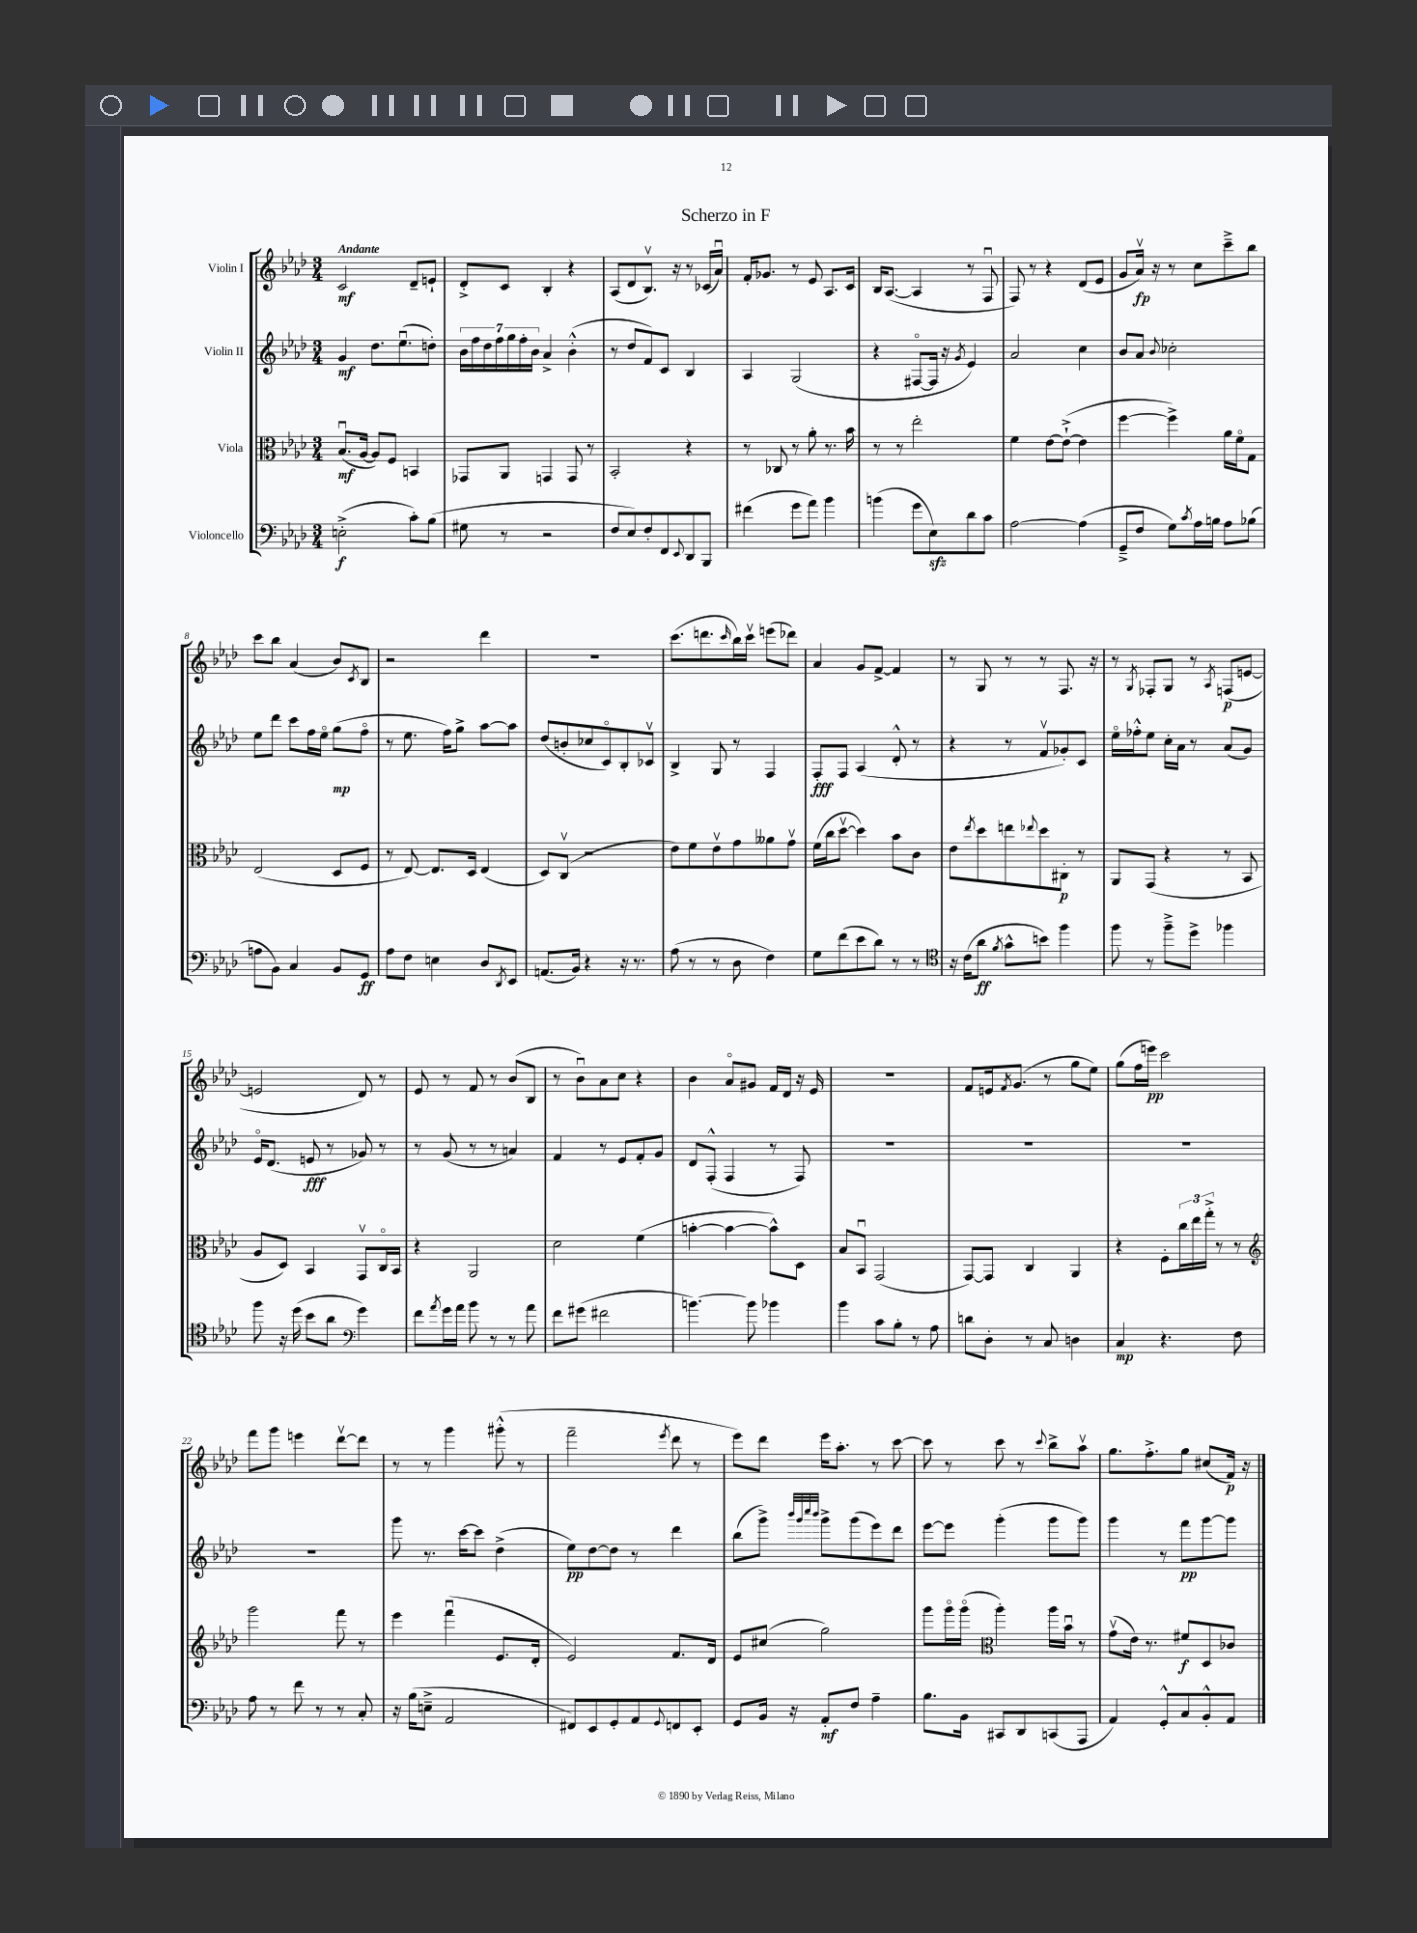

**kern	**kern	**kern	**kern
*staff4	*staff3	*staff2	*staff1
*clefF4	*clefC3	*clefG2	*clefG2
*k[b-e-a-d-]	*k[b-e-a-d-]	*k[b-e-a-d-]	*k[b-e-a-d-]
*M3/4	*M3/4	*M3/4	*M3/4
(2E'^	(8.B-u	4g	2c
.	[16A-	.	.
.	8A-])	8.dd-	.
.	8F	.	.
.	.	(8.ee-u	.
8c')	4BB	.	8d-~
(8B-	.	8dd')	8e`
=	=	=	=
8G#	8GG-	28b-	8d-'^
.	.	28ff	.
.	.	28dd-	.
.	.	28ff	.
8r	8AA-	.	8c
.	.	28gg	.
.	.	28ff'	.
.	.	28b-	.
2r	4GG	4a-^	4B-'
.	8GG	(4b-'^^	4r
.	8r	.	.
=	=	=	=
8F	2BB-'	8r	(8A-
8E-)	.	8dd-	8d-
8F'	.	8f)	8.B-v)
8FF	.	8c	.
.	.	.	16r
8qqEE-	.	.	.
8DD-	4r	4B-	8r
8BBB-	.	.	(16c-
.	.	.	16a-u)
=	=	=	=
(4f#	8r	4A-	16f'
.	.	.	8.g-
.	8C-	.	.
8g	8r	(2G	8r
8a-)	8a-'	.	8e-
4b-	8.r	.	8.A-
.	16b-	.	16c
=	=	=	=
(4b	8r	4r	16B-
.	.	.	([8.A-
.	8r	.	.
8g	2ee-'	[8F#o	4A-]
8E-)	.	16F#]	.
.	.	16r	.
.	.	8qg	.
8d-	.	4e-)	8r
8c	.	.	8Fu
=	=	=	=
[2A-	4f	2a-	8F)
.	.	.	8r
.	[8e-	.	4r
.	(8e-`^_	.	.
(4A-]	4e-]	4cc	(8d-
.	.	.	8e-
=	=	=	=
8GG~^	[4ff	8b-	8g
8F	.	8a-	16a-v)
.	.	.	16r
.	.	8qqb-	.
8G)	4ff^])	2cc-'	8r
8qc	.	.	.
16A-	.	.	8cc
16B	.	.	.
8A-	16a-	.	8ccc~^
.	16fo	.	.
(8B-	8G	.	8bb-
=	=	=	=
8A	(2E-	8ee-	8ccc
8BB-)	.	8ddd-	8bb-
4C	.	8ccc	(4a-
.	.	16ff	.
.	.	16ee-o	.
8BB-	8D-	(8gg	8b-)
.	.	.	8qc
8GG	8F	8ffo	8B-
=	=	=	=
8A-	8r	8r	2r
8F	[8E-)	8.ee-	.
4E	8.E-]	.	.
.	.	16ff)	.
.	.	8gg^	.
.	16D-	.	.
8D-	(4E-	[8aa-	4ddd-
8qDD-	.	.	.
8EE-	.	8aa-]	.
=	=	=	=
(8.AA	8D-)	(8dd-	2.r
.	(8Cv	8b'	.
16BB-)	.	.	.
4r	2r	8cc-	.
.	.	8co)	.
16r	.	8B-'	.
8.r	.	.	.
.	.	8c-v	.
=	=	=	=
(8A-	8e-)	4B-^	(8.ccc
8r	8f	.	.
.	.	.	8.ddd
8r	8e-v	8G	.
.	.	.	16qqccc
8D-	8g	8r	16bb-)
.	.	.	16cccv
4F)	8a--	4F	(8eee
.	8gv	.	8ddd-)
=	=	=	=
8G	(16f	8F'	4a-
.	16cc	.	.
(8f	[8dd-v	8F	.
8e-	4dd-])	(4A-	8g
8d-)	.	.	[8f^
8r	8b-	8d-'^^	4f]
8r	8c	8r	.
=	=	=	=
*clefC4	*	*	*
16r	8e-	4r	8r
(16c	.	.	.
.	8qee-	.	.
8a-	8dd-	.	8G
8qf	.	.	.
8g^^	8ee	8r	8r
.	8qqee-	.	.
8b)	8dd-	8fv	8r
4ff	8C#'	8g-')	8.F
.	8r	8c	.
.	.	.	16r
=	=	=	=
8ff	8AA-	16ee-o	8r
.	.	16ff-'^^	.
.	.	.	8qG
8r	(8GG	8ee-	8F-'
8ff~^	4r	16cc'	8G
.	.	16a-	.
8dd-^	.	8r	8r
.	.	.	8qA-
4ff-	8r	(8a-	(8F
.	8BB-	8g)	[8e
=	=	=	=
8ff	8A-	16e-o	2e]
.	.	(8.d-	.
16r	8D-)	.	.
(16dd-	.	.	.
8b-	4BB-	8e	.
8a-	.	8r	.
*clefF4	*	*	*
4g)	8GGv	8g-)	8d-)
.	16Co	8r	8r
.	16BB-	.	.
=	=	=	=
8f	4r	8r	8e-
8qa-	.	.	.
16g	.	(8g	8r
16a-	.	.	.
8b-	2AA-	8r	8f
8r	.	8r	8r
8r	.	4a)	(8b-
8a-	.	.	8B-
=	=	=	=
8f	2d-	4f	8r
(8g#	.	.	8b-u)
2f#	.	8r	8a-
.	.	8e-	8cc
.	(4f	8f'	4r
.	.	8g	.
=	=	=	=
[4.b)	[4b'	8d-	4b-
.	.	(8F'^^	.
.	4b_	4F	8a-o
8b]	.	.	8g#
4b-	8b^^])	8r	16f
.	.	.	16d-
.	8D-	8F)	16r
.	.	.	16e-
=	=	=	=
4b-	8B-	2.r	2.r
.	8BB-u	.	.
8c	(2GG	.	.
8B-'	.	.	.
8r	.	.	.
8A-	.	.	.
=	=	=	=
8d	[8GG)	2.r	8f
8D-'	8GG]	.	16e
.	.	.	8qf
.	.	.	(8.g
8r	4C	.	.
8C	.	.	8r
4D	4AA-	.	8gg
.	.	.	8ee-)
=	=	=	=
4C	4r	2.r	(8gg
.	.	.	16ff
.	.	.	16eee)
4.r	8F'	.	2ccc
.	24cc	.	.
.	24ee-	.	.
.	24gg'^	.	.
.	8r	.	.
8F	8r	.	.
=	=	=	=
*	*clefG2	*	*
8A-	2ggg	2.r	8fff
8r	.	.	8ggg
8f	.	.	4eee
8r	.	.	.
8r	8fff	.	[8ddd-v
8C'	8r	.	8ddd-]
=	=	=	=
16r	4eee-	8ggg	8r
(16B-	.	.	.
8E~^	.	8.r	8r
2AA-	(4fffu	.	4ggg
.	.	[16ccc	.
.	.	8ccc]	.
.	8.e-	(4dd-^	(8ggg#'^^
.	.	.	8r
.	16d-'	.	.
=	=	=	=
8FF#)	2e-)	8ee-)	2fff~
8EE-	.	[8dd-	.
8GG'	.	8dd-]	.
8AA-	.	8r	.
8qqGG	.	.	8qeee-
8FF	8.f	4ddd-	8ddd-
8EE-'	.	.	8r
.	16d-	.	.
=	=	=	=
8GG	8e-	(8bb-	8eee-)
16BB-	(8cc#	8ggg^)	8ddd-
16r	.	.	.
.	.	32qqbbb-	.
.	.	32qqggg	.
.	.	32qqcccc	.
.	.	32qqbbb-	.
8AA-'	2gg)	8ggg^	16eee-
.	.	.	8.aa-'
8F	.	(8ggg	.
4A-~	.	8eee-)	8r
.	.	8ddd-	[8ccc
=	=	=	=
8.B-	8ggg	[8eee-	8ccc]
.	16gggo	8eee-]	8r
16BB-	(16gggo	.	.
*	*clefC3	*	*
8CC#	4aa-')	(4ggg'	8ccc
8DD-	.	.	8r
.	.	.	8qqccc
(8CC	16aa-	8ggg	8bb-^
.	16b-u	.	.
8AAA-	8r	8ggg)	8aa-v
=	=	=	=
4AA-)	(8gv	4ggg	8.gg
.	16e-)	.	.
.	8.r	.	8.ff'^
8GG'^^	.	8r	.
8C	8f#	8fff	8gg
8BB-'^^	8D-	[8ggg	(8cc#
8AA-	8c-	8ggg]	16f)
.	.	.	16r
==	==	==	==
*-	*-	*-	*-
